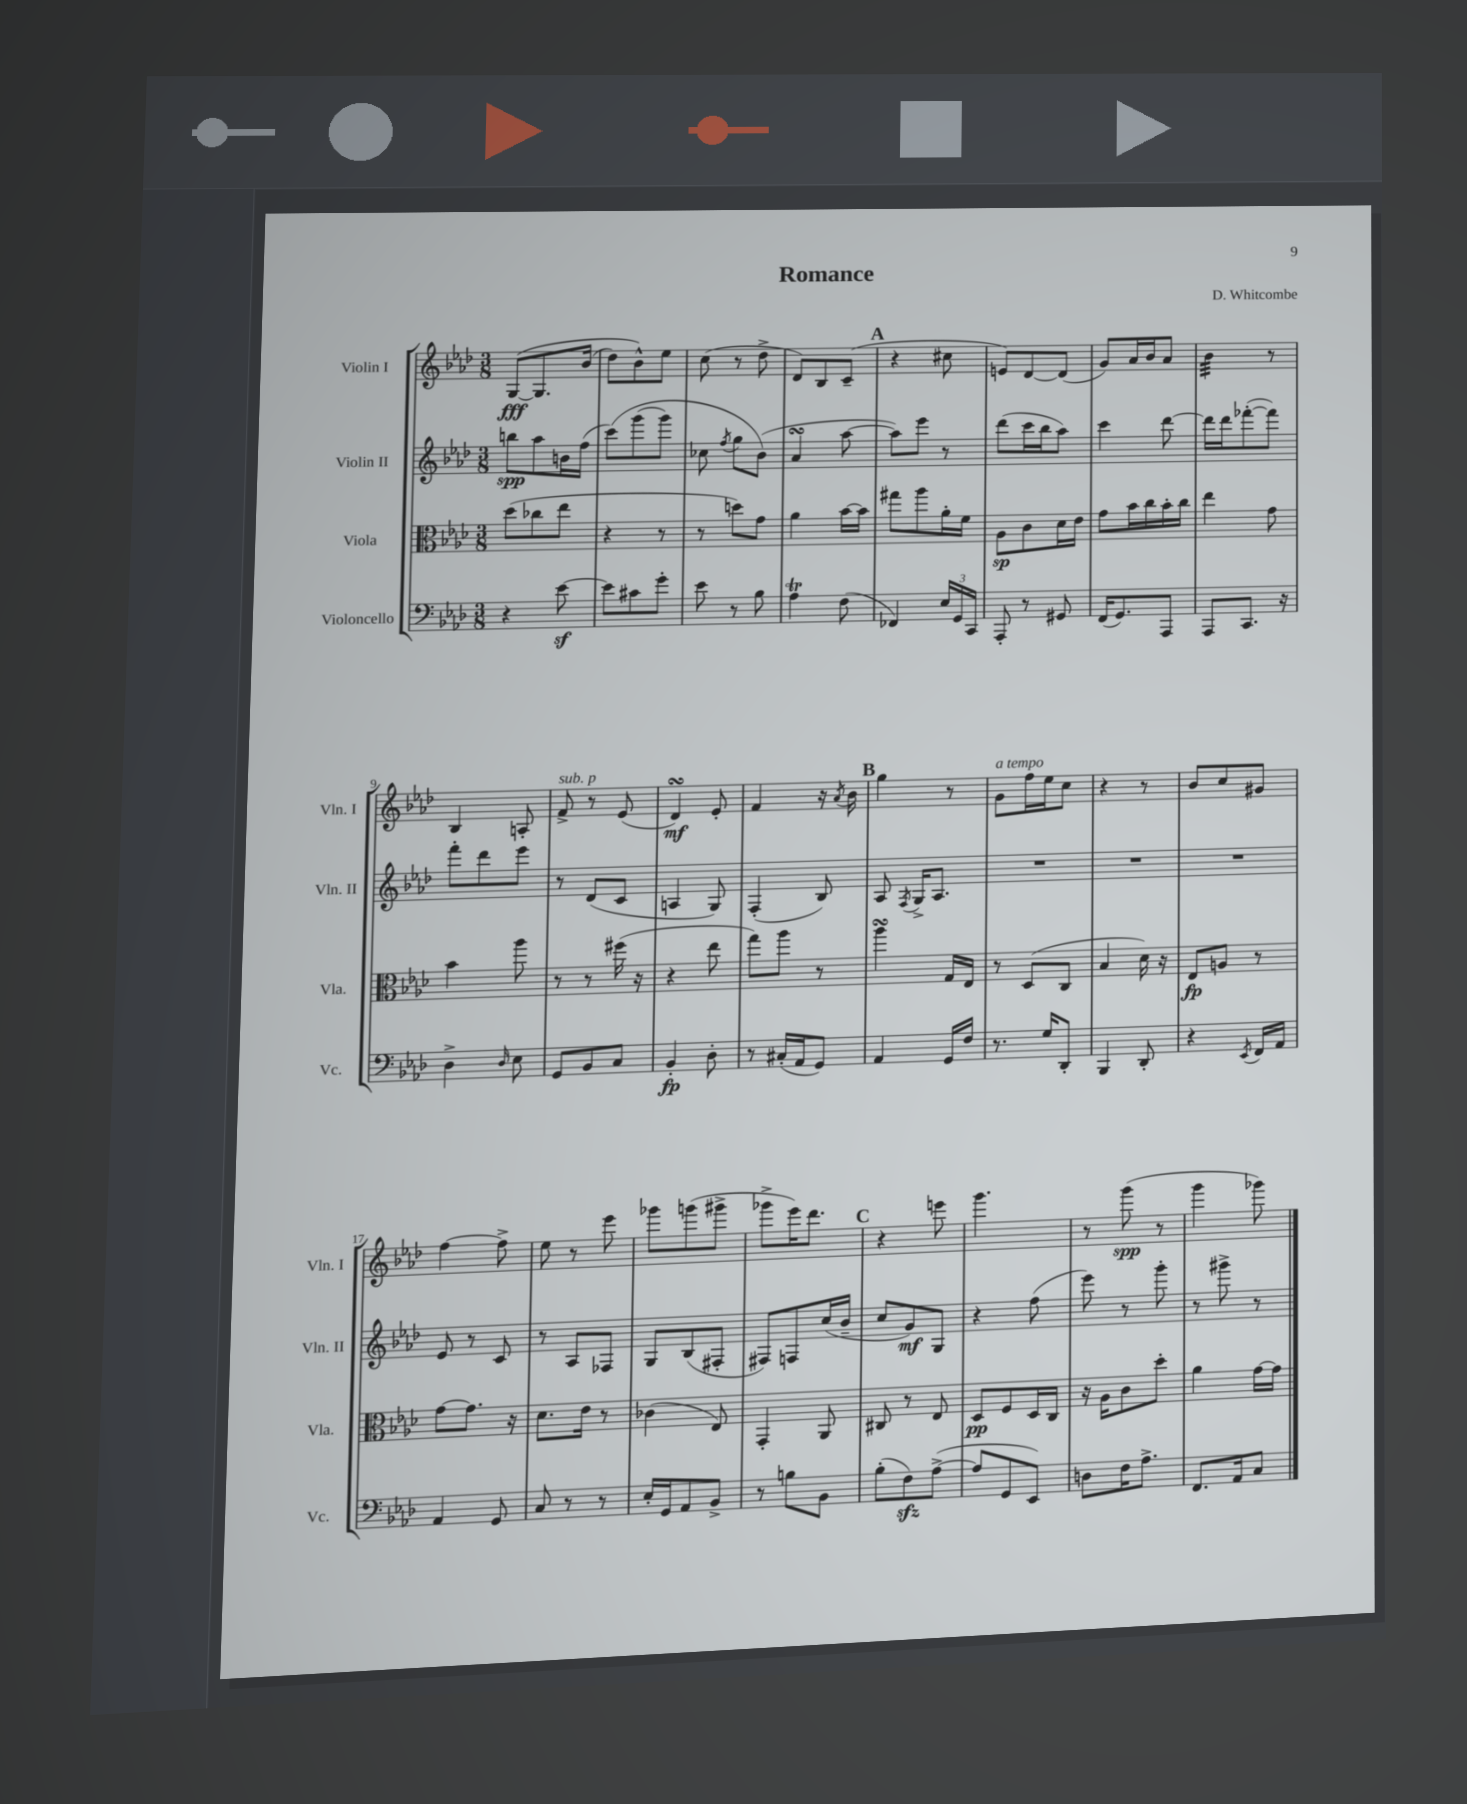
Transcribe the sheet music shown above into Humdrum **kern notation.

**kern	**kern	**kern	**kern
*staff4	*staff3	*staff2	*staff1
*clefF4	*clefC3	*clefG2	*clefG2
*k[b-e-a-d-]	*k[b-e-a-d-]	*k[b-e-a-d-]	*k[b-e-a-d-]
*M3/8	*M3/8	*M3/8	*M3/8
4r	(8dd-\L	8bb\L	&([8G/L
.	8cc-\	8aa-\	8.G/]
[8e-\	8ee-\J	16b\L	.
.	.	(16ff\JJ	(16b-/Jk
=	=	=	=
8e-\]L	4r	&(8ccc\L)	8dd-\L)
8c#\	.	(8ggg\	8b-^^\&)
8g'\J	8r	8ggg\J)	8ee-\J
=	=	=	=
8e-\	8r	8cc-\	(8cc\
.	.	8qff/	.
8r	8dd\L)	8gg\L	8r
8B-\	8g\J	(8b-\J&)	8dd-^\
=	=	=	=
4A-\	4a-\	4a-/	8d-/L)
.	.	.	8B-/
(8F\	[16b-\LL	[8aa-\	(8c~/J
.	16b-\]JJ	.	.
=	=	=	=
4FF-/)	8gg#\L	8aa-\]L)	4r
.	8aa-\	8eee-\J	.
24E-/LL	16a-'\L	8r	8cc#\
24GG/	.	.	.
.	16f\JJ	.	.
24CC/JJ	.	.	.
=	=	=	=
8AAA-'/	8A-\L	(8ddd-\L	8e/L)
8r	8c\	16ccc\L	[8d-/
.	.	16bb-\J	.
8GG#/	16d-\L	8aa-\J)	(8d-/]J
.	16e-\JJ	.	.
=	=	=	=
(16FF/LK	8g\L	4ccc\	8g/L)
8.GG/)	.	.	.
.	16b-\L	.	16a-/L
.	16cc\	.	16b-/J
8AAA-/J	16b-'\	[8ddd-\	8a-/J
.	16cc\JJ	.	.
=	=	=	=
8AAA-/L	4ee-\	16ddd-\]LL	4b-\
.	.	16ddd-\J	.
8.CC/J	.	([8fff-'\	.
.	8g\	8fff-\]J)	8r
16r	.	.	.
=	=	=	=
4D-^\	4b-\	8fff'\L	4B-/
.	.	8ddd-\	.
16qqD-/	.	.	.
8E-\	8aa-\	8eee-\J	8A'/
=	=	=	=
8GG/L	8r	8r	8f^/
8BB-/	8r	(8d-/L	8r
8C/J	(16ff#\	8c/J	(8e-/
.	16r	.	.
=	=	=	=
4BB-'/	4r	4A/	4d-/)
8D-'\	8ee-\	8G/)	8e-'/
=	=	=	=
8r	8gg\L)	(4F'/	4f/
(16C#'/LL	8aa-\J	.	.
16AA-/J	.	.	.
8GG/J)	8r	8B-/)	16r
.	.	.	8qa-/
.	.	.	16b-\
=	=	=	=
4AA-/	4aa-\	8A-/	4gg\
.	.	8qF/	.
.	.	16G^/LK	.
.	.	8.A-/J	.
16GG/LL	16G/LL	.	8r
16F/JJ	16E-/JJ	.	.
=	=	=	=
8.r	8r	4.r	8g\L
.	(8D-/L	.	16ff\L
16G/LK	.	.	16ee-\J
8DD-'/J	8C/J	.	8cc\J
=	=	=	=
4BBB-/	4B-/	4.r	4r
8DD-'/	16d-\)	.	8r
.	16r	.	.
=	=	=	=
4r	8E-/L	4.r	8b-/L
.	8A/J	.	8cc/
8qEE-/	.	.	.
16FF/LL	8r	.	8g#/J
16AA-/JJ	.	.	.
=	=	=	=
4AA-/	[8g\L	8e-/	[4ff\
.	8.g\]J	8r	.
8GG/	.	8c/	8ff^\]
.	16r	.	.
=	=	=	=
8C/	8.d-\L	8r	8ee-\
8r	.	8A-/L	8r
.	16e-\Jk	.	.
8r	8r	8F-/J	8eee-\
=	=	=	=
16E-'/LL	(4c-\	8G/L	8ggg-\L
16GG/J	.	.	.
8AA-/	.	(8B-/	(8ggg\
8BB-^/J	8E-/)	8F#'/J	8ggg#^\J
=	=	=	=
8r	4GG'/	8F#/L)	8ggg-^\L
8B\L	.	8F/	16eee-\K)
.	.	.	8.ddd-\J
8BB-\J	8AA-/	(16cc/L	.
.	.	16b-~/JJ	.
=	=	=	=
(8B-'\L	8C#/	8cc/L	4r
8F\)	8r	8g/)	.
([8A-^\J	8E-/	8G/J	8eee\
=	=	=	=
8A-/]L	8D-/L	4r	4.ggg\
8GG/	8F/	.	.
8EE-/J)	16D-/L	(8ff\	.
.	16C/JJ	.	.
=	=	=	=
8D\L	16r	8eee-\)	8r
.	16A-\LK	.	.
16F\K	8c\	8r	(8ggg\
8.A-^\J	.	.	.
.	8dd-'\J	8ggg'\	8r
=	=	=	=
8.FF/L	4a-\	8r	4ggg\
.	.	8ggg#^\	.
16AA-/k	.	.	.
8C/J	[16g\LL	8r	8ggg-\)
.	16g\]JJ	.	.
==	==	==	==
*-	*-	*-	*-
